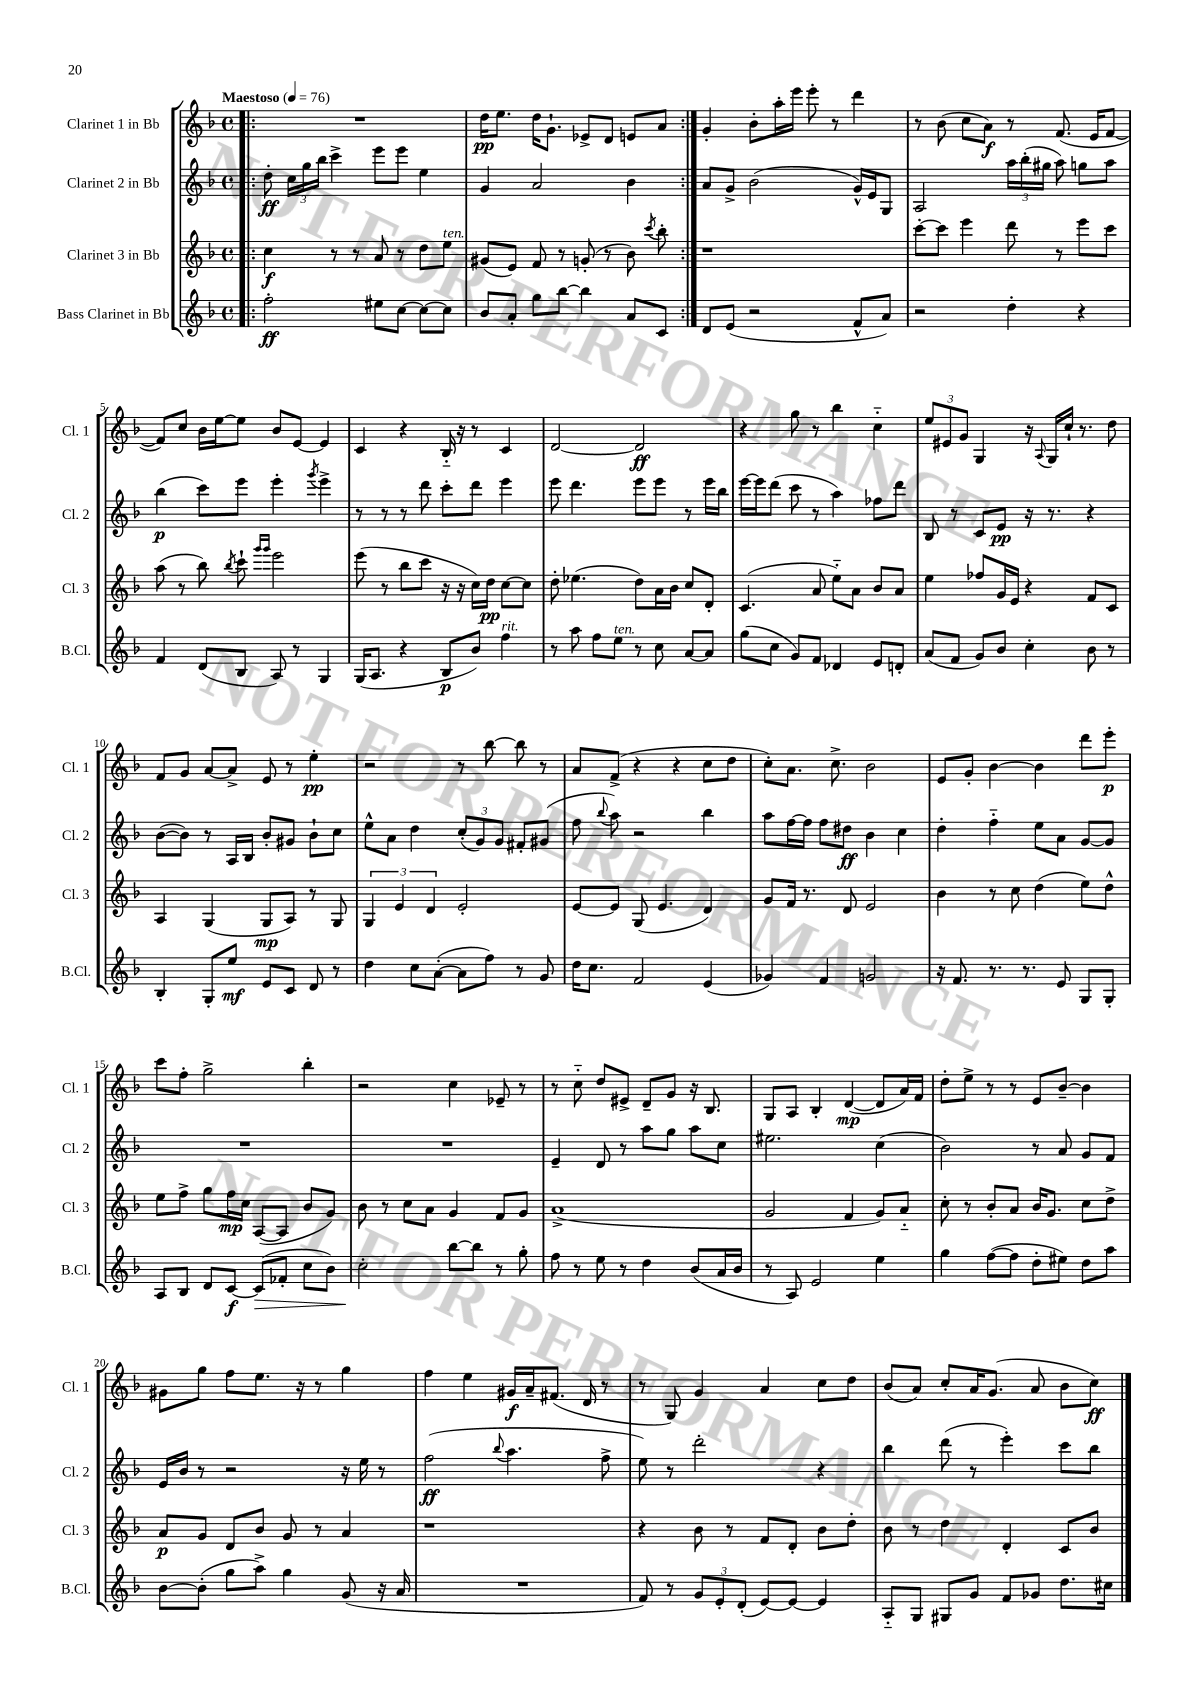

**kern	**kern	**kern	**kern
*staff4	*staff3	*staff2	*staff1
*clefG2	*clefG2	*clefG2	*clefG2
*k[b-]	*k[b-]	*k[b-]	*k[b-]
*M4/4	*M4/4	*M4/4	*M4/4
*met(c)	*met(c)	*met(c)	*met(c)
*MM76	*MM76	*MM76	*MM76
=!|:	=!|:	=!|:	=!|:
2ff'\	4cc\	8dd'\	1r
.	.	24cc\LL	.
.	.	24gg\	.
.	.	24bb-\JJ	.
.	8r	4ccc^\	.
.	8r	.	.
8ee#\L	8a/	8eee\L	.
[8cc\J	8r	8eee\J	.
8cc\_L	8dd\L	4ee\	.
8cc\]J	8ee\J	.	.
=	=	=	=
8b-/L	(8g#/L	4g/	16dd\LK
.	.	.	8.ee\J
8a'/J	8e/J)	.	.
8gg\L	8f/	2a/	16dd\LK
.	.	.	8.g`\J
[8bb-\J	8r	.	.
4bb-\]	(8g'/	.	8e-^/L
.	8r	.	8d/J
8a/L	8b-\)	4b-\	8e/L
.	8qccc/	.	.
8c/J	8bb-'\	.	8a/J
=:|!	=:|!	=:|!	=:|!
8d/L	1r	8a/L	4g'/
(8e/J	.	8g^/J	.
2r	.	(2b-\	8b-'\L
.	.	.	16aa'\L
.	.	.	16eee\JJ
.	.	.	8eee'\
.	.	.	8r
8f^^/L	.	16g^^/LL)	4ddd\
.	.	16e/J	.
8a/J)	.	8G/J	.
=	=	=	=
2r	[8ccc'\L	2A/	8r
.	8ccc\]J	.	(8b-\
.	4eee\	.	8cc\L
.	.	.	8a\J)
4dd'\	8ddd\	24aa\LL	8r
.	.	(24bb-'\	.
.	.	24gg#\JJ	.
.	8r	8aa\)	(8.f/
4r	8eee\L	8gg\L	.
.	.	.	16e/LK
.	8ccc\J	8aa\J	[8f/J
=	=	=	=
4f/	(8aa\	(4bb-\	8f/]L)
.	8r	.	8cc/J
(8d/L	8bb-\)	8ccc\L)	16b-\LL
.	.	.	[16ee\J
.	8qbb-/	.	.
8B-/J	8ccc`\	8eee\J	8ee\]J
.	16qqggg/LL	.	.
.	16qqggg/JJ	.	.
8A/)	2eee\	4eee'\	8b-/L
8r	.	.	[8e/J
.	.	8qggg/	.
4G/	.	4eee^\	4e/]
=	=	=	=
(16G/LK	(8eee\	8r	4c/
8.A/J	.	.	.
.	8r	8r	.
4r	8bb-\L	8r	4r
.	8ccc\J	8ddd\	.
8B-/L	16r	8ccc'\L	16B-'~/
.	16r	.	16r
8b-/J)	16cc\LL)	8ddd\J	8r
.	16dd\JJ	.	.
4ff\	[8cc\L	4eee\	4c/
.	8cc\]J	.	.
=	=	=	=
8r	8dd'\	8eee\	[2d/
8aa\	(4.ee-\	4.ddd\	.
8ff\L	.	.	.
8ee\J	.	.	.
8r	8dd\L)	8eee\L	2d/]
8cc\	16a\L	8eee\J	.
.	16b-\JJ	.	.
[8a/L	8cc/L	8r	.
8a/]J	8d'/J	16eee\LL	.
.	.	16bb-\JJ	.
=	=	=	=
(8gg\L	(4.c/	[16eee\LL	4r
.	.	16eee\]J	.
8cc\J	.	(8ddd\J	.
8g/L)	.	8ccc\	8gg\
8f/J	8a/	8r	8r
4d-/	8ee'~\L)	4aa\)	4bb-\
.	8a\J	.	.
8e/L	8b-/L	8ff-\L	4cc'~\
8d'/J	8a/J	8ddd\J	.
=	=	=	=
(8a/L	4ee\	8B-/	12ee/L
.	.	.	12e#/
8f/J	.	8r	.
.	.	.	12g/J
8g/L)	8ff-/L	8c/L	4G/
8b-/J	16g/L	8e/J	.
.	16e/JJ	.	.
4cc'\	4r	16r	16r
.	.	.	8qqA/
.	.	8.r	16G/LL
.	.	.	16cc`/JJ
.	.	.	8.r
8b-\	8f/L	4r	.
8r	8c/J	.	8dd\
=	=	=	=
4B-'/	4A/	([8b-\L	8f/L
.	.	8b-\]J)	8g/J
8G'/L	(4G/	8r	[8a/L
8ee/J	.	16A/LL	8a^/]J
.	.	16B-/JJ	.
8e/L	8G/L	8b-'/L	8e/
8c/J	8A/J)	8g#/J	8r
8d/	8r	8b-`\L	4ee'\
8r	8G/	8cc\J	.
=	=	=	=
4dd\	6G/	8ee^^\L	2r
.	.	8a\J	.
.	6e/	.	.
8cc\L	.	4dd\	.
.	6d/	.	.
([8a'\J	.	.	.
8a\]L	2e'/	(12cc'/L	8r
.	.	12g/)	.
8ff\J)	.	.	[8bb-\
.	.	12g/J	.
8r	.	8f#'/L	8bb-\]
8g/	.	(8g#/J	8r
=	=	=	=
16dd\LK	[8e/L	8ff\	8a/L
8.cc\J	.	.	.
.	.	8qqbb-/	.
.	8e/]J	8aa\)	(8f^/J
2f/	(8G/	2r	4r
.	4.e/	.	.
.	.	.	4r
(4e/	4d/)	4bb-\	8cc\L
.	.	.	8dd\J
=	=	=	=
4g-/)	8g/L	8aa\L	8cc'\L)
.	16f/Jk	[16ff\L	8.a\J
.	8.r	16ff\]JJ	.
4f/	.	8ff\L	.
.	.	.	8.cc^\
.	8d/	8dd#\J	.
2g/	2e/	4b-\	2b-\
.	.	4cc\	.
=	=	=	=
16r	4b-\	4dd'\	8e/L
8.f/	.	.	.
.	.	.	8g'/J
8.r	8r	4ff'~\	[4b-\
.	8cc\	.	.
8.r	.	.	.
.	(4dd\	8ee\L	4b-\]
8e/	.	8a\J	.
8G/L	8ee\L)	[8g/L	8ddd\L
8G'/J	8dd^^\J	8g/]J	8eee'\J
=	=	=	=
8A/L	8ee\L	1r	8ccc\L
8B-/J	8ff^\J	.	8ff'\J
8d/L	8gg\L	.	2gg^\
[8c/J	16ff\L	.	.
.	16cc\JJ	.	.
(8c/]L	([8A/L	.	.
8f-'/J	8A/]J	.	.
8cc\L	8b-/L	.	4bb-'\
8b-\J)	8g/J)	.	.
=	=	=	=
2cc'\	8b-\	1r	2r
.	8r	.	.
.	8cc\L	.	.
.	8a\J	.	.
[8bb-\L	4g/	.	4cc\
8bb-\]J	.	.	.
8r	8f/L	.	8e-~/
8gg'\	8g/J	.	8r
=	=	=	=
8ff\	(1a^	4e~/	8r
8r	.	.	8cc'~\
8ee\	.	8d/	8dd/L
8r	.	8r	8e#^/J
4dd\	.	8aa\L	8d~/L
.	.	8gg\J	8g/J
(8b-/L	.	8aa\L	16r
.	.	.	8.B-/
16a/L	.	8cc\J	.
16b-/JJ	.	.	.
=	=	=	=
8r	2g/	2.ee#\	8G/L
8A/)	.	.	8A/J
2e/	.	.	4B-'/
.	4f/	.	([4d/
4ee\	8g/L)	(4cc\	8d/]L
.	8a'~/J	.	16a/L)
.	.	.	16f/JJ
=	=	=	=
4gg\	8cc'\	2b-\)	8dd'\L
.	8r	.	8ee^\J
([8ff\L	8b-'/L	.	8r
8ff\]J	8a/J	.	8r
8dd'\L	16b-/LK	8r	8e/L
.	8.g/J	.	.
8ee#\J)	.	8a/	[8b-~/J
8dd\L	8cc\L	8g/L	4b-\]
8aa\J	8dd^\J	8f/J	.
=	=	=	=
[8b-\L	8a/L	16e/LL	8g#\L
.	.	16b-/JJ	.
(8b-'\]J	8g/J	8r	8gg\J
8gg\L	8d/L	2r	8ff\L
8aa^\J)	8b-/J	.	8.ee\J
4gg\	8g/	.	.
.	.	.	16r
.	8r	.	8r
(8g/	4a/	16r	4gg\
.	.	16ee\	.
16r	.	8r	.
16a/	.	.	.
=	=	=	=
1r	1r	(2ff\	4ff\
.	.	.	4ee\
.	.	8qqbb-/	.
.	.	4.aa\	16g#/LL
.	.	.	16a~/J
.	.	.	(8.f#/J
.	.	.	16d/
.	.	8ff^\	8r
=	=	=	=
8f/)	4r	8ee\)	8r
8r	.	8r	8G/)
12g/L	8b-\	2ddd'\	4g/
12e'/	.	.	.
.	8r	.	.
(12d'/J	.	.	.
[8e/L)	8f/L	.	4a/
8e/_J	8d'/J	.	.
4e/]	8b-\L	4r	8cc\L
.	8dd'\J	.	8dd\J
=	=	=	=
8A'~/L	8b-\	4bb-\	(8b-/L
8G/J	8r	.	8a/J)
8G#/L	4dd\	(8ddd\	8cc'/L
8g/J	.	8r	16a/K
.	.	.	(8.g/J
8f/L	4d'/	4eee'\)	.
8g-/J	.	.	8a/
8.dd\L	8c/L	8ccc\L	8b-\L
.	8b-/J	8bb-\J	8cc\J)
16cc#\Jk	.	.	.
==	==	==	==
*-	*-	*-	*-
